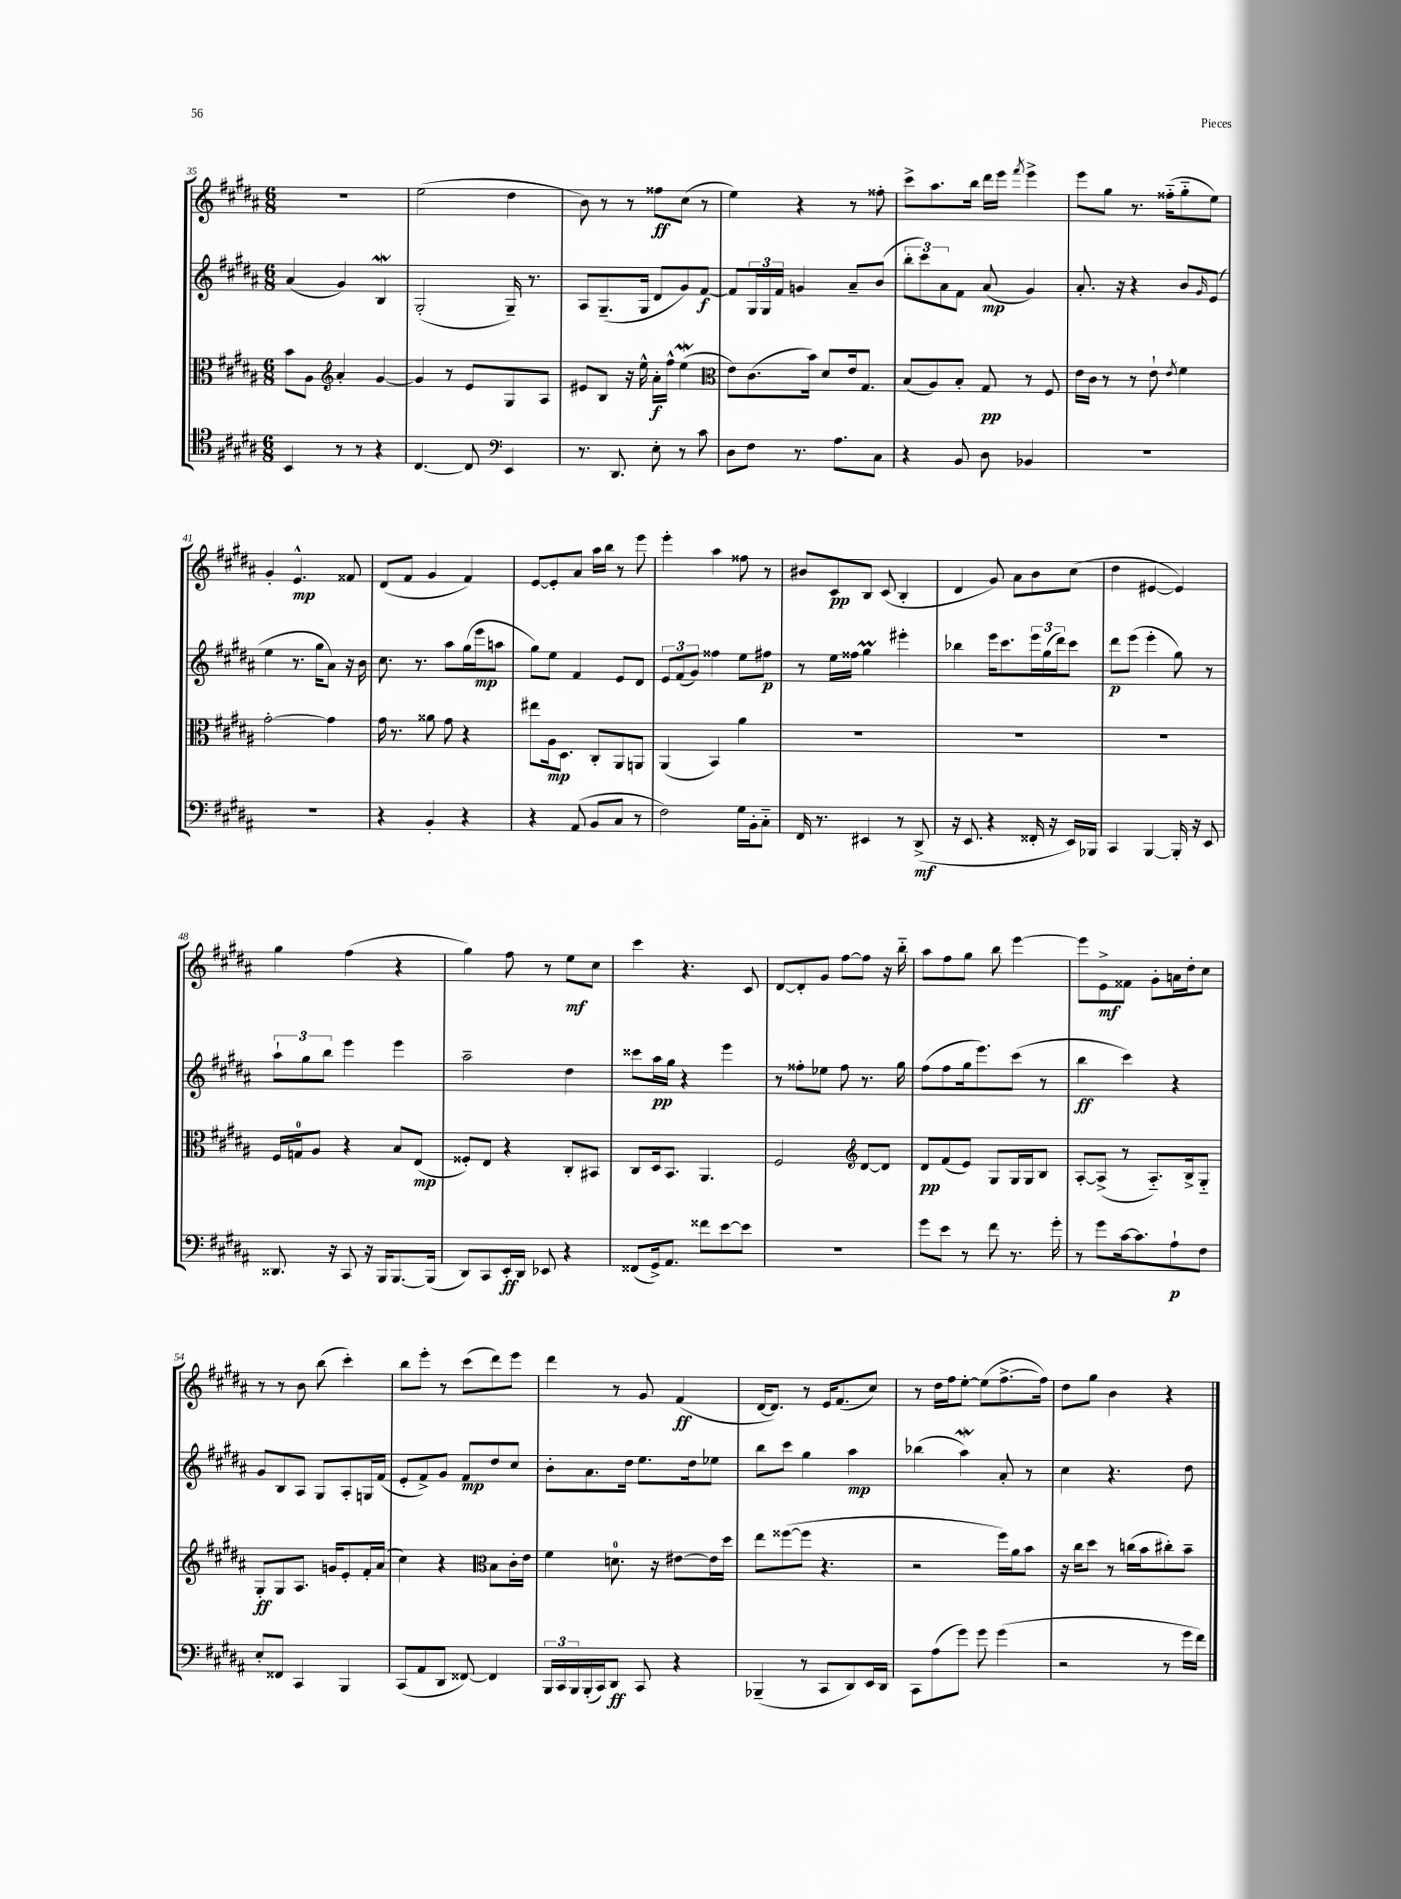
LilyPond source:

<<
\new StaffGroup <<
\new Staff = "s0" {
    \clef treble \key b \major \numericTimeSignature \time 6/8
    R2. |
    e''2( dis''4 |
    b'8) r8 r8 fisis''8\ff cis''8( r8 |
    e''4) r4 r8 fisis''8-. |
    cis'''8-> ais''8. b''16 dis'''16 e'''16 \acciaccatura { fis'''8 } e'''4-> |
    e'''8 gis''8 r8. fisis''16-_( gis''8-_ e''8) |
    gis'4-. e'4.-^\mp fisis'8 |
    dis'8( fis'8 gis'4 fis'4) |
    e'8~ e'8-. ais'8 ais''16 b''16 r8 e'''8 |
    e'''4-. ais''4 fisis''8 r8 |
    bis'8 cis'8\pp b8 cis'8( b4-. |
    dis'4 gis'8) ais'8 b'8 cis''8( |
    dis''4 eis'4~ eis'4) |
    gis''4 fis''4( r4 |
    gis''4) fis''8 r8 e''8\mf cis''8 |
    cis'''4 r4. cis'8 |
    dis'8~ dis'8-. gis'8 fis''8~ fis''8 r16 b''16-_ |
    ais''8 fis''8 gis''8 b''8 e'''4~ |
    e'''8 e'8->\mf fisis'8 gis'8-. a'16 dis''16-. cis''8 |
    r8 r8 b'8 b''8( cis'''4-.) |
    b''8 e'''8-. r8 cis'''8( dis'''8) e'''8 |
    dis'''4 r8 gis'8 fis'4\ff( |
    dis'16~ dis'8.) r8 e'16 fis'8.( cis''8) |
    r8 dis''16 fis''16 e''8~-. e''8( fis''8.~-> fis''16) |
    dis''8 gis''8 b'4 r4 \bar "|." |
}
\new Staff = "s1" {
    \clef treble \key b \major \numericTimeSignature \time 6/8
    ais'4( gis'4) b4\mordent |
    gis2-.( gis16--) r8. |
    ais8 gis8.--( gis16 dis'8 gis'8) fis'8~\f |
    fis'8 \tuplet 3/2 { gis16 gis16 fis'16 } g'4 ais'8-- b'8( |
    \tuplet 3/2 { b''8-. cis'''8) ais'8 } fis'8 ais'8\mp( gis'4) |
    ais'8.-. r16 r4 b'8 \grace { gis'16 } e'8( |
    e''4 r8. gis''16 ais'8) r16 b'16 |
    cis''8. r8. ais''8 gis''16( e'''16\mp a''8 |
    gis''8) e''8 fis'4 e'8 dis'8 |
    \tuplet 3/2 { e'8 fis'8( gis'8) } fisis''4 e''8 fis''8\p |
    r8 e''16 fisis''16 gis''4\prall eis'''4-. |
    bes''4 e'''16 cis'''8. \tuplet 3/2 { e'''16 gis''16( dis'''16) } cis'''8 |
    dis'''8\p e'''8( e'''4-. gis''8) r8 |
    \tuplet 3/2 { ais''8-! gis''8 b''8 } e'''4 e'''4 |
    ais''2-- dis''4 |
    cisis'''8 ais''16\pp gis''16 r4 e'''4 |
    r8 fisis''8-. ees''8 fisis''8 r8. gis''16 |
    fis''8( fis''8 gis''16 e'''8.) cis'''8( r8 |
    b''4\ff cis'''4) r4 |
    gis'8 b8 ais8 gis8 ais8-. g16 fis'16( |
    e'8-. fis'8->) gis'8 fis'8\mp dis''8 cis''8 |
    b'8-. ais'8. dis''16 e''8. dis''16 ees''8 |
    b''8 cis'''8 gis''4 ais''4\mp |
    bes''4( ais''4\mordent) ais'8-. r8 |
    cis''4 r4. dis''8 \bar "|." |
}
\new Staff = "s2" {
    \clef alto \key b \major \numericTimeSignature \time 6/8
    b'8 ais8 \clef treble ais'4-. gis'4~ |
    gis'4 r8 e'8 gis8 ais8 |
    eis'8 b8 r16 e''16-^ ais'16-.\f fis''16-^ e''4\mordent( |
    \clef alto e'8) cis'8.( b'16) dis'8 e'16 gis8. |
    b8( ais8) b8-. gis8\pp r8 fis8 |
    e'16 cis'16 r8 r8 e'8-! \acciaccatura { e'8 } fis'4 |
    gis'2~-. gis'4 |
    gis'16 r8. aisis'8 gis'8 r4 |
    eis''8 ais16\mp dis8. cis8-. ais,8 a,8 |
    ais,4( b,4) ais'4 |
    R2. |
    R2. |
    R2. |
    fis16 g16-0 ais8 r4 b8 e8\mp( |
    fisis8-.) e8 r4 cis8-. bis,8 |
    cis8 dis16 b,8. ais,4. |
    fis2 \clef treble dis'8~ dis'8 |
    dis'8\pp fis'8( e'8) gis8 gis16 gis16 b8 |
    ais8~-. ais8->( r8 ais8.-_) b16-> gis8-_ |
    gis8-.\ff gis8 ais8. g'16 e'8-. fis'16-. ais'16( |
    cis''4) r4 \clef alto b8 cis'16-. e'16 |
    fis'4 d'8.-0 r16 eis'8~ eis'16 dis''16 |
    e''8 fisis''8~( fisis''8 r4. |
    r2 fis''16) ais'16 b'8 |
    r16 cis''16 dis''8 r8 c''16( b'16 cis''8-.) b'8-- \bar "|." |
}
\new Staff = "s3" {
    \clef tenor \key b \major \numericTimeSignature \time 6/8
    b,4 r8 r8 r4 |
    cis4.~ cis8 \clef bass e,4 |
    r8. dis,8. e8-. r8 cis'8 |
    dis8 fis8 r8. ais8. cis8 |
    r4 b,8 dis8 bes,4 |
    R2. |
    R2. |
    r4 b,4-. r4 |
    r4 ais,8( b,8 cis8 r8 |
    fis2) gis16 b,16-. cis8-_ |
    fis,16 r8. eis,4 r8 dis,8->\mf( |
    r16 e,8. r4 fisis,16-. r16 e,16) bes,,16 |
    cis,4 b,,4~ b,,16-. r16 e,8 |
    disis,8. r16 cis,8 r16 b,,16 b,,8.~ b,,16( |
    dis,8) cis,8 e,16-.\ff dis,16 ees,8 r4 |
    fisis,8( gis,16->) ais,8. fisis'8 e'8~ e'8 |
    R2. |
    gis'8 e'8 r8 fis'8 r8. gis'16-. |
    r8 gis'8 cis'16~ cis'8. ais8-!\p fis8 |
    e8-. fisis,8 cis,4 b,,4 |
    cis,8( ais,8 dis,8 fisis,8~) fisis,4 |
    \tuplet 3/2 { b,,16 cis,16 b,,16 } b,,16-.( cis,16) dis,8\ff cis,8 r4 |
    bes,,4--( r8 cis,8 dis,8) e,16 dis,16 |
    cis,8 ais8( gis'8) gis'8 gis'4( |
    r2 r8 gis'16 fis'16) \bar "|." |
}
>>
>>
\layout { \context { \Score currentBarNumber = #35 } }
